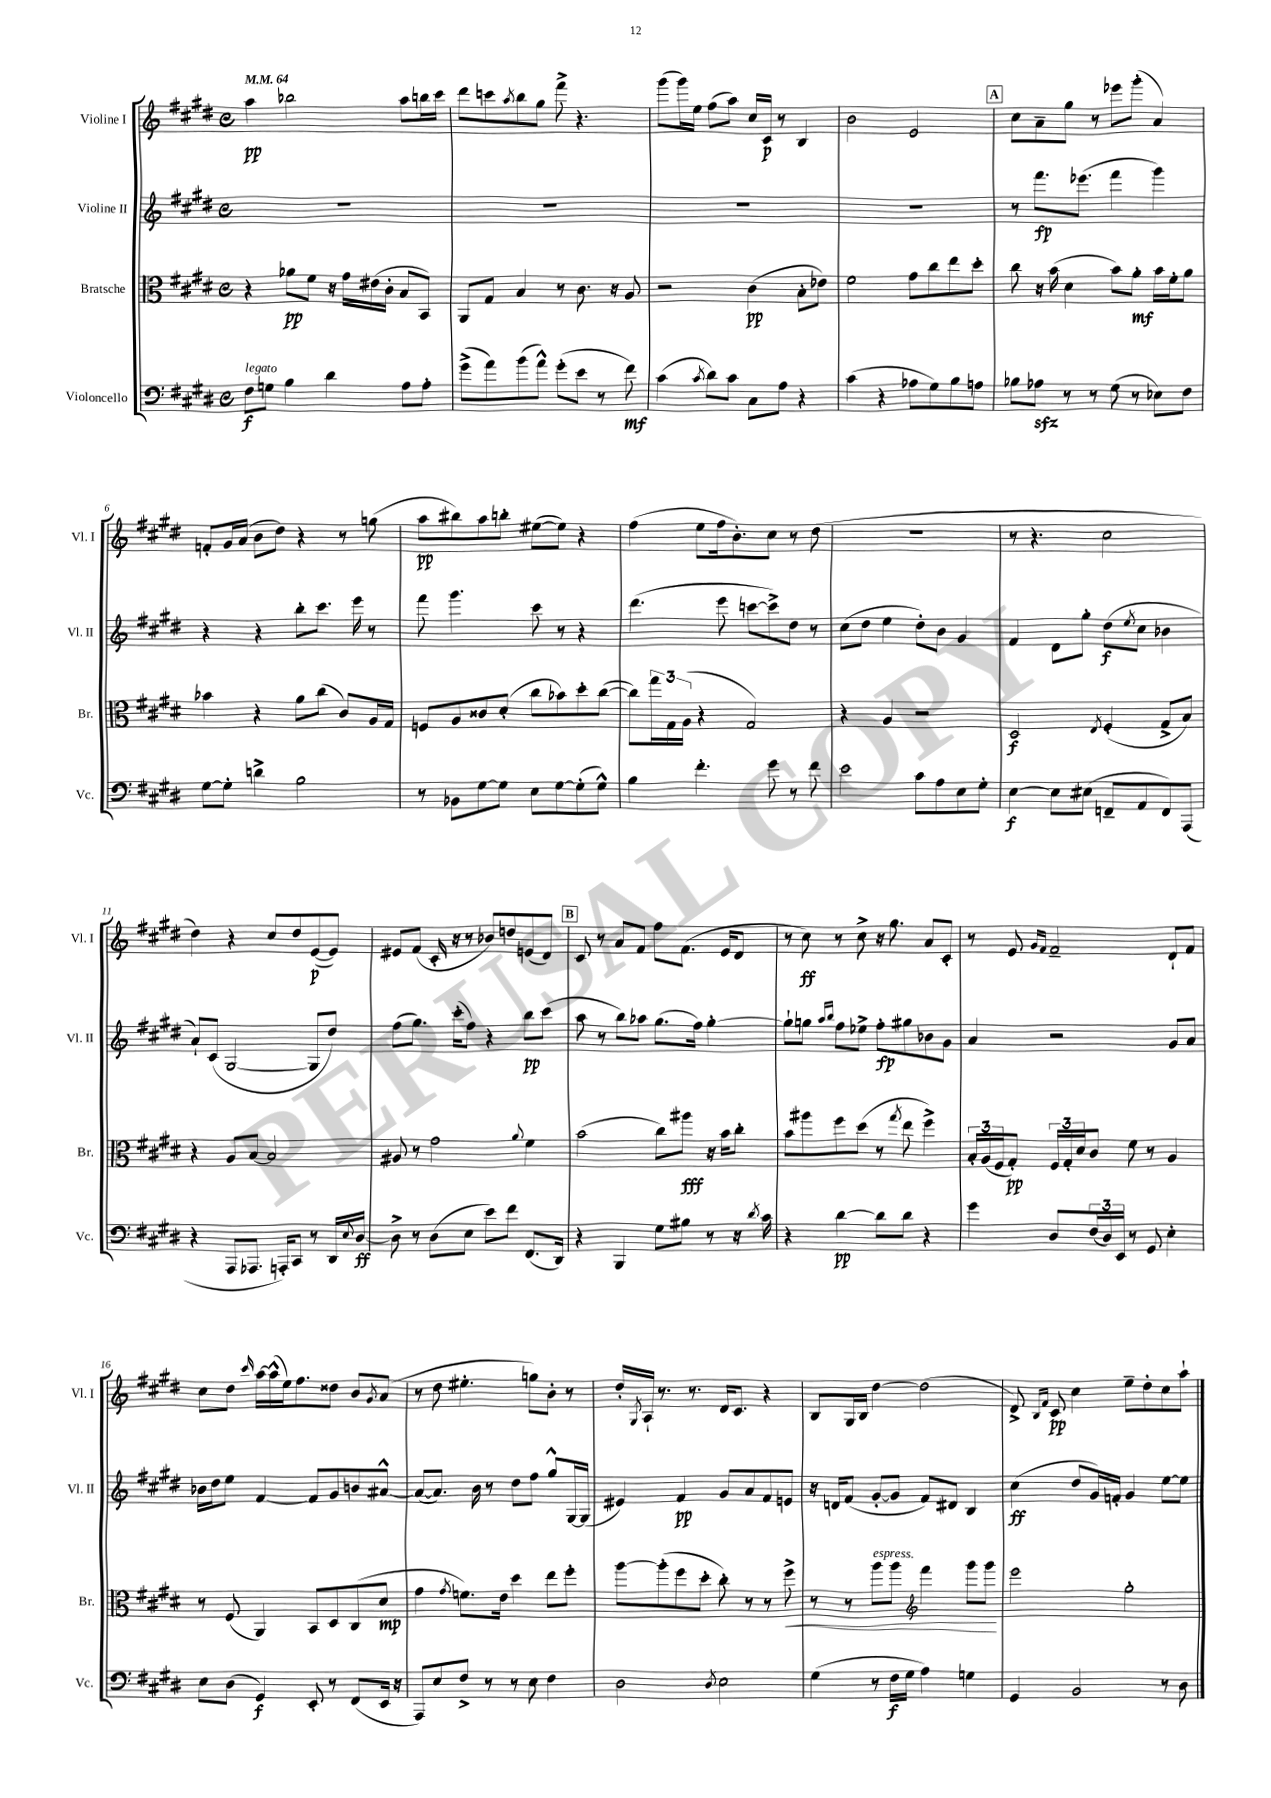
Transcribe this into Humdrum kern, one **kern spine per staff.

**kern	**kern	**kern	**kern
*staff4	*staff3	*staff2	*staff1
*clefF4	*clefC3	*clefG2	*clefG2
*k[f#c#g#d#]	*k[f#c#g#d#]	*k[f#c#g#d#]	*k[f#c#g#d#]
*M4/4	*M4/4	*M4/4	*M4/4
*met(c)	*met(c)	*met(c)	*met(c)
*MM64	*MM64	*MM64	*MM64
8F#\L	4r	1r	4aa\
8G\J	.	.	.
4B\	8a-\L	.	2bb-\
.	8f#\J	.	.
4d#\	16r	.	.
.	16g#\LL	.	.
.	(16e#\	.	.
.	16c#'\JJ	.	.
8A\L	8B/L	.	8aa\L
8A'\J	8BB/J)	.	16bb\L
.	.	.	16ccc#\JJ
=	=	=	=
(8g#^\L	8AA/L	1r	8ddd#\L
8a\)	8G#/J	.	8ccc\
.	.	.	8qaa/
(8b\	4B/	.	8bb\
8a^^\J)	.	.	8gg#\J
(8g#'\L	8r	.	8fff#^\
8e\J	8.c#\	.	4.r
8r	.	.	.
.	16r	.	.
8f#\)	8A/	.	.
=	=	=	=
(4c#\	2r	1r	(8ggg#\L
.	.	.	16ggg#\L)
.	.	.	16ee\JJ
8qc#/	.	.	.
8d#\L)	.	.	(8ff#\L
8c#\J	.	.	8aa\J)
8C#\L	(4c#\	.	16cc#/LL
.	.	.	16c#/JJ
8A\J	.	.	8r
4r	8B'\L	.	4B/
.	8e-\J)	.	.
=	=	=	=
(4c#\	2f#\	1r	2b\
4r	.	.	.
8A-\L	8g#\L	.	2e/
8G#\)	8cc#\	.	.
8B\	8ee\	.	.
8A\J	8dd#'\J	.	.
=	=	=	=
8B-\L	8cc#\	8r	8cc#\L
8A-\J	16r	8.fff#\L	8a~\
.	(16b\	.	.
8r	4d#\	.	8gg#\J
.	.	(8.eee-\J	.
8r	.	.	8r
(8G#\	8b\L)	4fff#\	8eee-\L
8r	8a'\J	.	(8ggg#'\J
8E-\L)	16b\LL	4ggg#\)	4a/)
.	16f#'\J	.	.
8F#\J	8a\J	.	.
=	=	=	=
[8G#\L	4b-\	4r	8f'/L
8G#'\]J	.	.	16g#/L
.	.	.	(16a/JJ
4d^\	4r	4r	8b\L
.	.	.	8dd#\J)
2B\	8a\L	8bb'\L	4r
.	(8cc#\J	8.ccc#\J	.
.	8c#/L)	.	8r
.	.	16eee\	.
.	16A/L	8r	(8gg\
.	16G#/JJ	.	.
=	=	=	=
8r	8F/L	8fff#\	8aa\L
8BB-\L	8A/	4.ggg#\	8bb#\)
[8G#\	8c##/	.	8aa\
8G#\]J	(8d#'/J	.	8bb'\J
8E\L	8cc#\L	8ccc#\	([8ee#\L
[8G#\	8b-\)	8r	8ee#\]J)
(8G#'\]	8dd#'\	4r	4r
8G#^^\J)	([8cc#\J	.	.
=	=	=	=
4B\	8cc#\]L)	(4.ddd#\	(4ff#\
.	24gg#\L	.	.
.	24G#\	.	.
.	(24A\JJ	.	.
4.f#'\	4r	.	8ee\L
.	.	8eee\	16ff#\k
.	.	.	8.b'\)
.	2G#/)	[8ccc\L	.
8g#\	.	8ccc^\])	8cc#\J
8r	.	8dd#\J	8r
8f#\	.	8r	(8dd#\
=	=	=	=
2e\	4r	(8cc#\L	1r
.	.	8dd#\J	.
.	4A/	4ee\	.
8c#\L	2r	8dd#'\L)	.
8A\	.	8b\J	.
8E\	.	4g#/	.
8G#'\J	.	.	.
=	=	=	=
[4E\	2D#/	4f#/	8r
.	.	.	4.r
8E\]L	.	8d#\L	.
(8E#\J	.	8gg#'\J	.
.	8qE/	.	.
8FF~/L	(4F#'/	(8dd#\L	2cc#\
.	.	8qee/	.
8AA/	.	8cc#\J	.
8FF/)	8G#^/L	4b-\	.
(8AAA/J	8B/J)	.	.
=	=	=	=
4r	4r	8a`/L)	4dd#\)
.	.	(8c#/J	.
8AAA/L	8A/L	[2G#/	4r
8.AAA-/J	[8B/J	.	.
.	2B/]	.	8cc#/L
16AAA'/LK)	.	.	.
8CC#/J	.	.	8dd#/
8r	.	8G#/]L	([8e/
16DD#/LL	.	8dd#/J)	8e/]J)
8qqE/	.	.	.
[16D#/JJ	.	.	.
=	=	=	=
8D#^\]	8A#/	(8ff#\L	8e#/L
8r	8r	8.gg#\J)	(8f#/J
(8D#\L	2g#\	.	16c#'/
.	.	(16ccc#'\LK	16r
8E\J	.	8ff#\J)	8r
8e\L)	.	4r	8b-/L)
8f#\J	.	.	8dd/
.	8qqa/	.	.
(8.FF#/L	4f#\	8bb\L	(8e/
.	.	(8ccc#\J	8d#/J)
16DD#/Jk)	.	.	.
=	=	=	=
4r	(2b\	8aa\	8c#/
.	.	8r	8r
4BBB/	.	8bb\L)	8a/L
.	.	8aa-\J	8f#/J
8G#\L	8cc#\L)	(8.gg#\L	8ff#\L
8B#\J	8aa#\J	.	(8.f#\J
.	.	16ff#\Jk)	.
8r	16r	[4gg#'\	.
.	16b\LK	.	16e/LK
16r	8cc#'\J	.	8d#/J
8qd#/	.	.	.
16c#\	.	.	.
=	=	=	=
4r	8b\L	8gg#`\]L	8r
.	8aa#\	8gg\J	8cc#\)
.	.	16qqaa/LL	.
.	.	16qqbb/JJ	.
[4d#\	8ff#\	8ff#\L	8r
.	(8dd#\J	8ee-^\J	8cc#^\
8d#\]L	8r	8ff#'\L	16r
.	.	.	8.gg#\
.	8qgg#/	.	.
8d#\J	8ee\	8gg#\	.
4r	4ff#^\)	8b-\	8a/L
.	.	8g#\J	8c#'/J
=	=	=	=
4g#\	24B'/LL	4a/	8r
.	(24A/	.	.
.	24F#/J	.	.
.	8G#'/J)	.	8e/
.	.	.	16qqg#/LL
.	.	.	16qqf#/JJ
8D#/L	24F#/LL	2r	2f#~/
.	24G#'/	.	.
.	24d#/J	.	.
(24F#/L	8c#/J	.	.
24D#/)	.	.	.
24EE/JJ	.	.	.
8r	8f#\	.	.
8GG#/	8r	.	.
4E'\	4A/	8g#/L	8d#`/L
.	.	8a/J	8f#/J
=	=	=	=
8E\L	8r	16b-\LL	8cc#\L
.	.	16dd#\J	.
(8D#\J	(8F#/	8ee\J	8dd#\J
.	.	.	16qqccc#/
4GG#/)	4AA/)	[4f#/	[16aa\LL
.	.	.	(16aa^^\]
.	.	.	16ee\J)
.	.	.	8.ff#\
8EE'/	8BB/L	8f#/]L	.
8r	8D#/	8g#/	8dd##\J
(8FF#/L	(8C#/	8b/	8b/L
.	.	.	8qg#/
16EE/Jk	8d#/J	[8a#^^/J	(8a/J
16r	.	.	.
=	=	=	=
8AAA/L)	4g#\	(8a#/_L	8r
8E/	.	8.a#/]J)	8dd#\
.	8qg#/	.	.
8F#^/J	8.f\L)	.	4.ee#'\
.	.	16b\	.
8r	.	8r	.
.	16e\Jk	.	.
8r	4dd#\	8dd#\L	.
8E\	.	8ff#\J	8gg\L)
4F#\	8ee\L	8gg#^^/L	8b'\J
.	8ff#'\J	[16G#/L	8r
.	.	(16G#/]JJ	.
=	=	=	=
2D#\	[8aa\L	4e#/)	16dd#'/LL
.	.	.	8qG#/
.	.	.	16A`/JJ
.	(8aa'\]	.	8.r
.	8ff#\	4f#/	.
.	.	.	8.r
.	8dd#'\J	.	.
8qD#/	.	.	.
2E\	8cc#'\)	8g#/L	16d#/LK
.	.	.	8.c#/J
.	8r	8a/	.
.	8r	8f#/	4r
.	8ff#^\	8e/J	.
=	=	=	=
(4G#\	8r	16r	8B/L
.	.	16d/LK	.
.	8r	(8f#/J	16G#/L
.	.	.	16B/JJ
8r	8aa\L	[8g#'/L	[4dd#\
16F#\LL	8aa\J	8g#/]J	.
16G#\JJ	.	.	.
*	*clefG2	*	*
4A\)	4fff#\	8f#/L)	(2dd#\]
.	.	8d#/J	.
4G\	8ggg#\L	4B/	.
.	8ggg#\J	.	.
=	=	=	=
4GG#/	2eee\	(4cc#\	8d#^/)
.	.	.	16qqB/LL
.	.	.	16qqf#/JJ
.	.	.	8c#/
2BB/	.	8dd#/L	4cc#\
.	.	16g#/L)	.
.	.	16f'/JJ	.
.	2gg#'\	4g#/	8ee~\L
.	.	.	8dd#'\
8r	.	[8ee\L	8cc#\
8D#\	.	8ee\]J	8aa`\J
==	==	==	==
*-	*-	*-	*-
